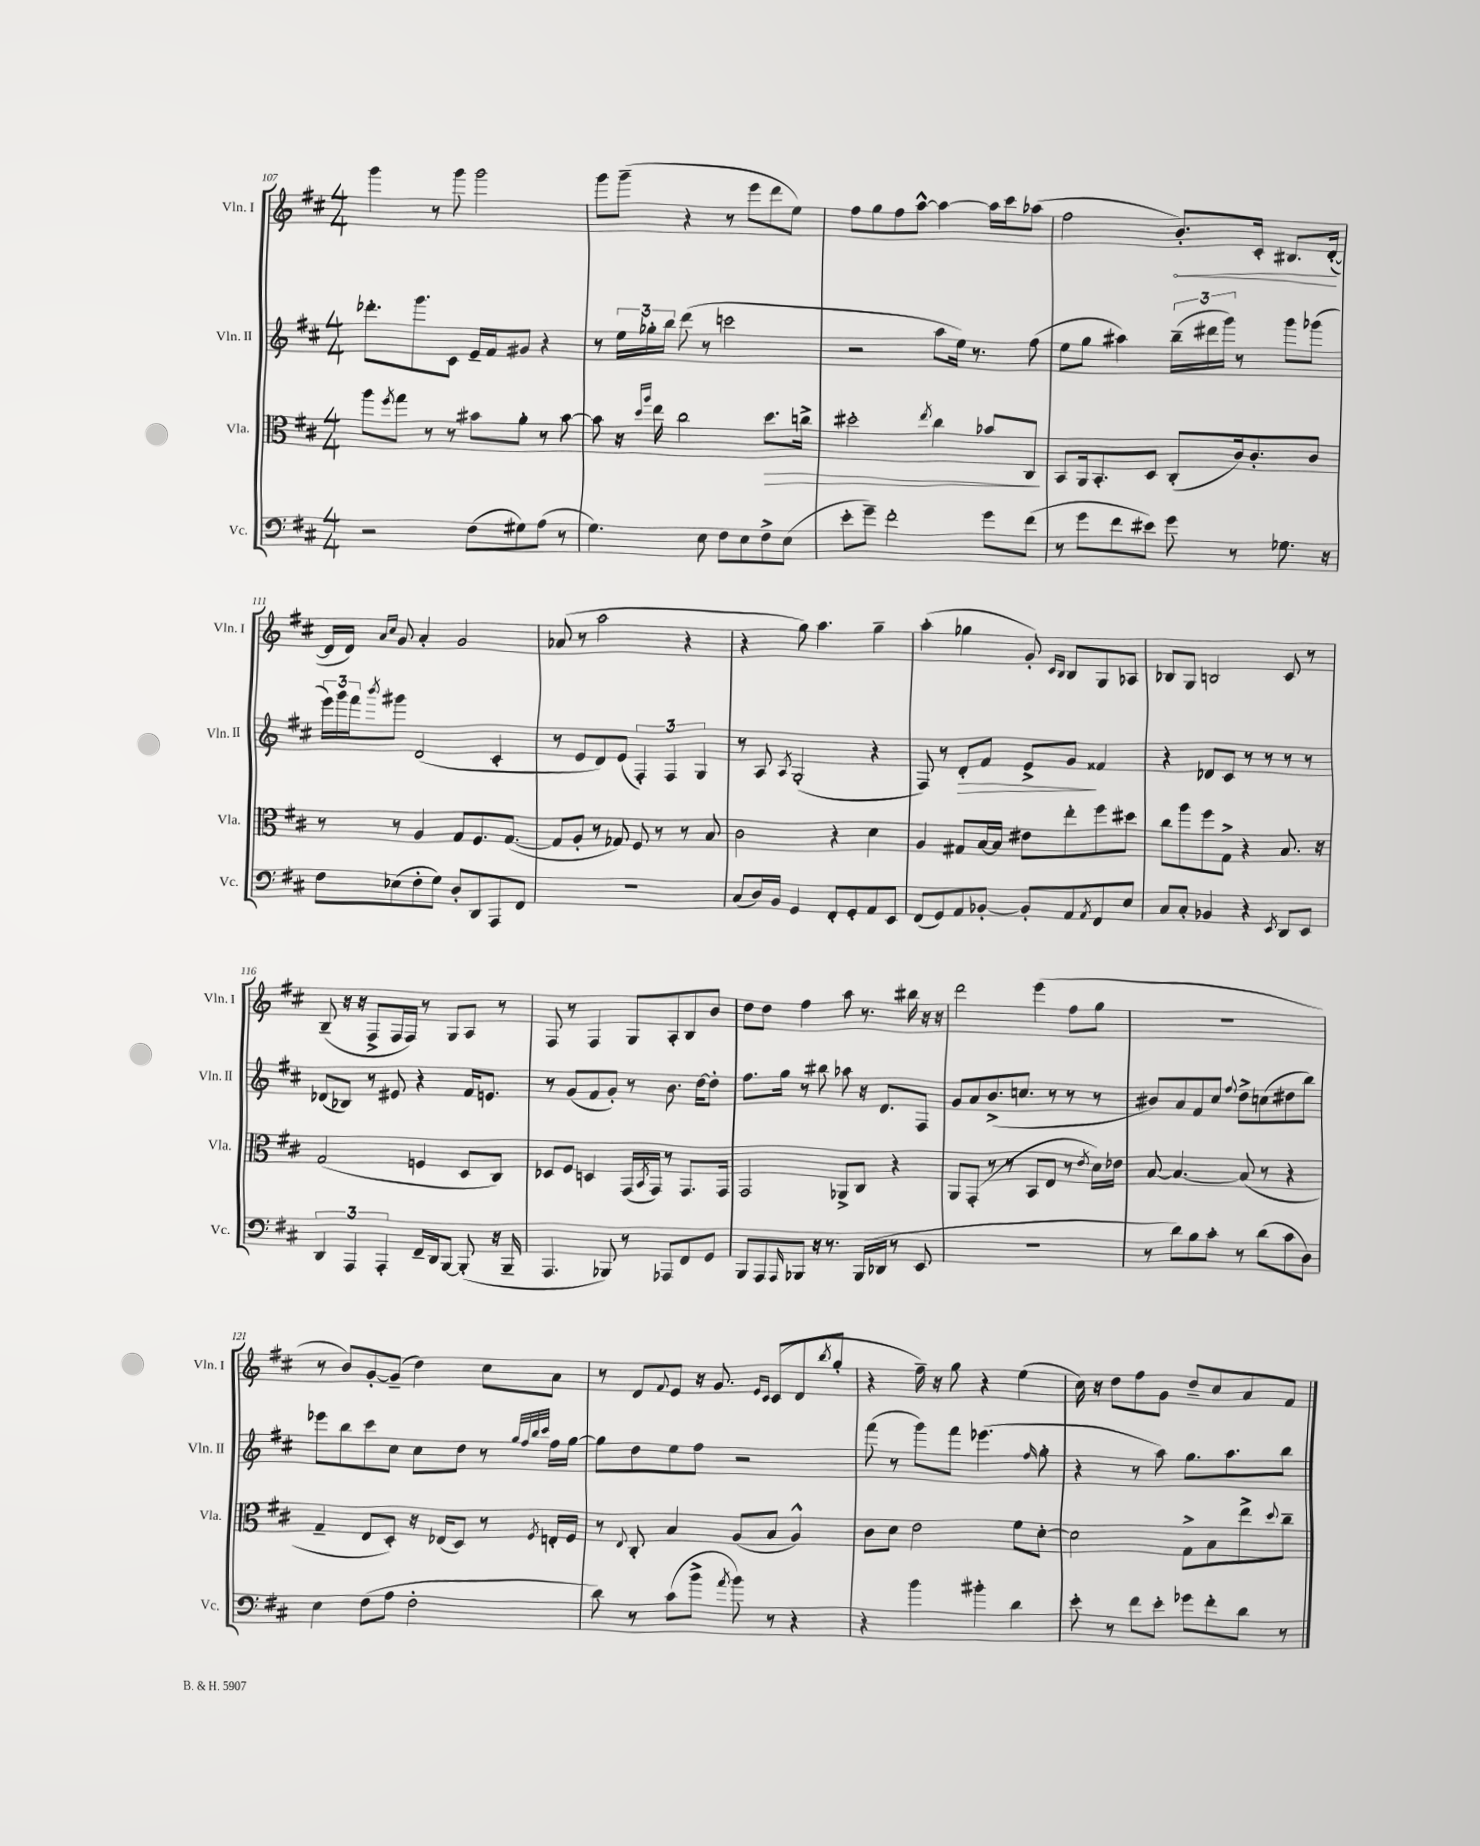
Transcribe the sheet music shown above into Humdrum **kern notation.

**kern	**kern	**kern	**kern
*staff4	*staff3	*staff2	*staff1
*clefF4	*clefC3	*clefG2	*clefG2
*k[f#c#]	*k[f#c#]	*k[f#c#]	*k[f#c#]
*M4/4	*M4/4	*M4/4	*M4/4
2r	8aa	8.ddd-'	4ggg
.	8qff#	.	.
.	8gg	.	.
.	.	8.ggg	.
.	8r	.	8r
.	8r	8c#	8ggg
(8F#	8b#	16e~	2ggg
.	.	16f#	.
8G#)	8a'	8g#	.
(8A	8r	4r	.
8r	[8b#	.	.
=	=	=	=
4.G)	8b#]	8r	8ggg
.	16r	24ee	(8ggg~
.	.	24gg-'	.
.	16qqdd	.	.
.	16qqaa	.	.
.	16ee	.	.
.	.	24bb	.
.	2cc#	(8ddd	4r
8E	.	8r	.
8F#	.	2ccc	8r
8E	.	.	8eee
8F#^	8.dd	.	8ddd
(8E	.	.	8ee)
.	16cc^	.	.
=	=	=	=
8e'	2dd#'	2r	8ff#
8g~)	.	.	8gg
2f#'	.	.	8ff#
.	.	.	[8aa^^
.	8qee	.	.
.	4cc#	8aa	4aa_
.	.	16ee)	.
.	.	8.r	.
8g	8b-	.	16aa]
.	.	.	16ccc#
(8f#	8C#	(8ff#	(8aa-
=	=	=	=
8r	8BB	8ee	2ff#
8g	16AA	8gg	.
.	8.BB'	.	.
8f#	.	4aa#)	.
8e#)	8D	.	.
8g	(8C#'	(24bb~	8.b')
.	.	24ddd#	.
.	.	24ggg)	.
8r	16c#)	8r	.
.	8.c#'	.	16c#'
8.G-	.	8ggg	8.B#
.	8c#	(8ggg-	.
16r	.	.	([16d'
=	=	=	=
8F#	8r	24eee)	16d]
.	.	24ggg	.
.	.	.	16d)
.	.	24fff#	.
.	.	.	16qqa
.	.	8qbbb	16qqcc#
(8E-	8r	8ggg#	8g
8F#'	4A	(2d	4a'
8G)	.	.	.
8D'	8G	.	2g
8DD	8.F#	.	.
8AAA	.	4c#'	.
.	([8.G	.	.
8FF#	.	.	.
=	=	=	=
1r	8G]	8r	(8a-
.	8A'	8e	8r
.	8r	8d)	2aa
.	8G-)	(8e	.
.	8F#	6F#')	.
.	8r	.	.
.	.	6F#	.
.	8r	.	4r
.	.	6G	.
.	8B	.	.
=	=	=	=
(8C#	2c#	8r	4r
16D)	.	8A	.
16BB	.	.	.
.	.	8qA	.
4GG	.	(2G'	8gg)
.	.	.	4.aa
8FF#'	4r	.	.
8GG'	.	.	.
8AA	4d	4r	4gg~
8EE	.	.	.
=	=	=	=
(8FF#	4A	8F#)	(4aa'
8GG)	.	8r	.
8AA	8G#	8d'	4gg-
[8BB-'	[16B	8f#	.
.	16B]	.	.
8BB-']	8e#	8e^	8g')
.	.	.	16qqc#
.	.	.	16qqB
8AA	8ee'	8g	8B
8qAA	.	.	.
8FF#	8ff#	4f##	8G
8E	8dd#	.	8A-
=	=	=	=
8C#	8cc#	4r	8B-
8C#'	8aa	.	8G
4BB-	8ff#	8d-	2B
.	8G^	8c#	.
4r	4r	8r	.
.	.	8r	.
8qEE	.	.	.
8DD	8.B	8r	8c#
8EE	.	8r	8r
.	16r	.	.
=	=	=	=
6DD	(2G	(8d-	(8B~
.	.	8B-)	16r
6AAA	.	.	.
.	.	.	16r
.	.	8r	8F#^
6AAA'	.	.	.
.	.	8e#	16F#
.	.	.	16F#)
16FF#~	4F	4r	8r
16DD	.	.	.
[8BBB	.	.	8G
(8BBB']	8D	16f#	8A
.	.	8.e	.
16r	8C#)	.	8r
16BBB~	.	.	.
=	=	=	=
4.AAA	8D-	8r	8F#
.	8F#	(8g	8r
.	4D	8f#	4F#
8BBB-)	.	8g')	.
8r	(16GG	8r	8G
.	8qBB	.	.
.	16GG)	.	.
8AAA-	8r	8.b	8A'
8FF#	8.GG	.	8B
.	.	[16dd	.
8GG	.	8dd']	8b
.	16GG	.	.
=	=	=	=
8BBB	2GG	8.ff#	8dd
8AAA	.	.	8dd
.	.	16gg	.
16qqAAA	.	.	.
8BBB-	.	8r	4ff#
16r	.	8bb#	.
8.r	.	.	.
.	8AA-^	8aa-	8aa
(16BBB-	8C#	16r	8.r
16DD-	.	8.d	.
8r	4r	.	.
.	.	.	16bb#
8EE	.	8F#	16r
.	.	.	16r
=	=	=	=
1r	8AA	8g	2ddd
.	(8GG'	8a	.
.	8r	(8.b^	.
.	8r	.	.
.	.	8.cc	.
.	8BB	.	(4eee
.	8E	8r	.
.	8r	8r	8ff#
.	8qe	.	.
.	16d)	8r	8gg
.	16e-	.	.
=	=	=	=
8r	[8B	8b#)	1r
8d)	4.B_	8a	.
8B	.	8f#	.
8c#'	.	8cc#	.
.	.	8qqff#	.
8r	(8B]	8dd^	.
(8d	8r	(8cc	.
8c#	4r	8dd#	.
8D)	.	8bb)	.
=	=	=	=
4E	4G~	8eee-	8r
.	.	8bb	8b)
(8F#	8E	8ccc#	[8g'
8A	8D')	8cc#	(8g~]
2F#'	16r	8cc#	4dd)
.	(16E-	.	.
.	8D)	8dd	.
.	8r	8r	8cc#
.	.	32qqgg	.
.	.	32qqff#	.
.	.	32qqbb	.
.	8qF#	32qqccc#	.
.	16E'	16ff#	8a
.	16F#	[16gg	.
=	=	=	=
8d)	8r	8gg]	8r
.	8qqE	.	.
8r	8C#'	8dd	8d
.	.	.	8qqf#
(8c#	4B	8ee	8e
8b^	.	8ff#	16r
.	.	.	8.g
8qa	.	.	.
8b)	(8A	2r	.
.	.	.	16qqe
.	.	.	16qqc#
8r	8B	.	(8c#
4r	4A^^)	.	8d
.	.	.	8qbb
.	.	.	8gg'
=	=	=	=
4r	8c#	(8fff#	4r
.	8d	8r	.
4b	2e	8ggg)	16ff#~)
.	.	.	16r
.	.	8fff#	8gg
4b#'	.	(4.eee-	4r
4d	8f#	.	(4ee
.	.	16qqff#	.
.	[8d'	8gg'	.
=	=	=	=
8e'	2d]	4r	16cc#)
.	.	.	16r
8r	.	.	8dd
8f#	.	8r	8ff#
8e'	.	8aa)	8g
8g-	8G^	8.gg	8dd~
8f#'	8B	.	8cc#
.	.	8.aa	.
8d	8ee^	.	8a
.	8qqdd	.	.
8r	8cc#~	8bb	8f#
==	==	==	==
*-	*-	*-	*-
